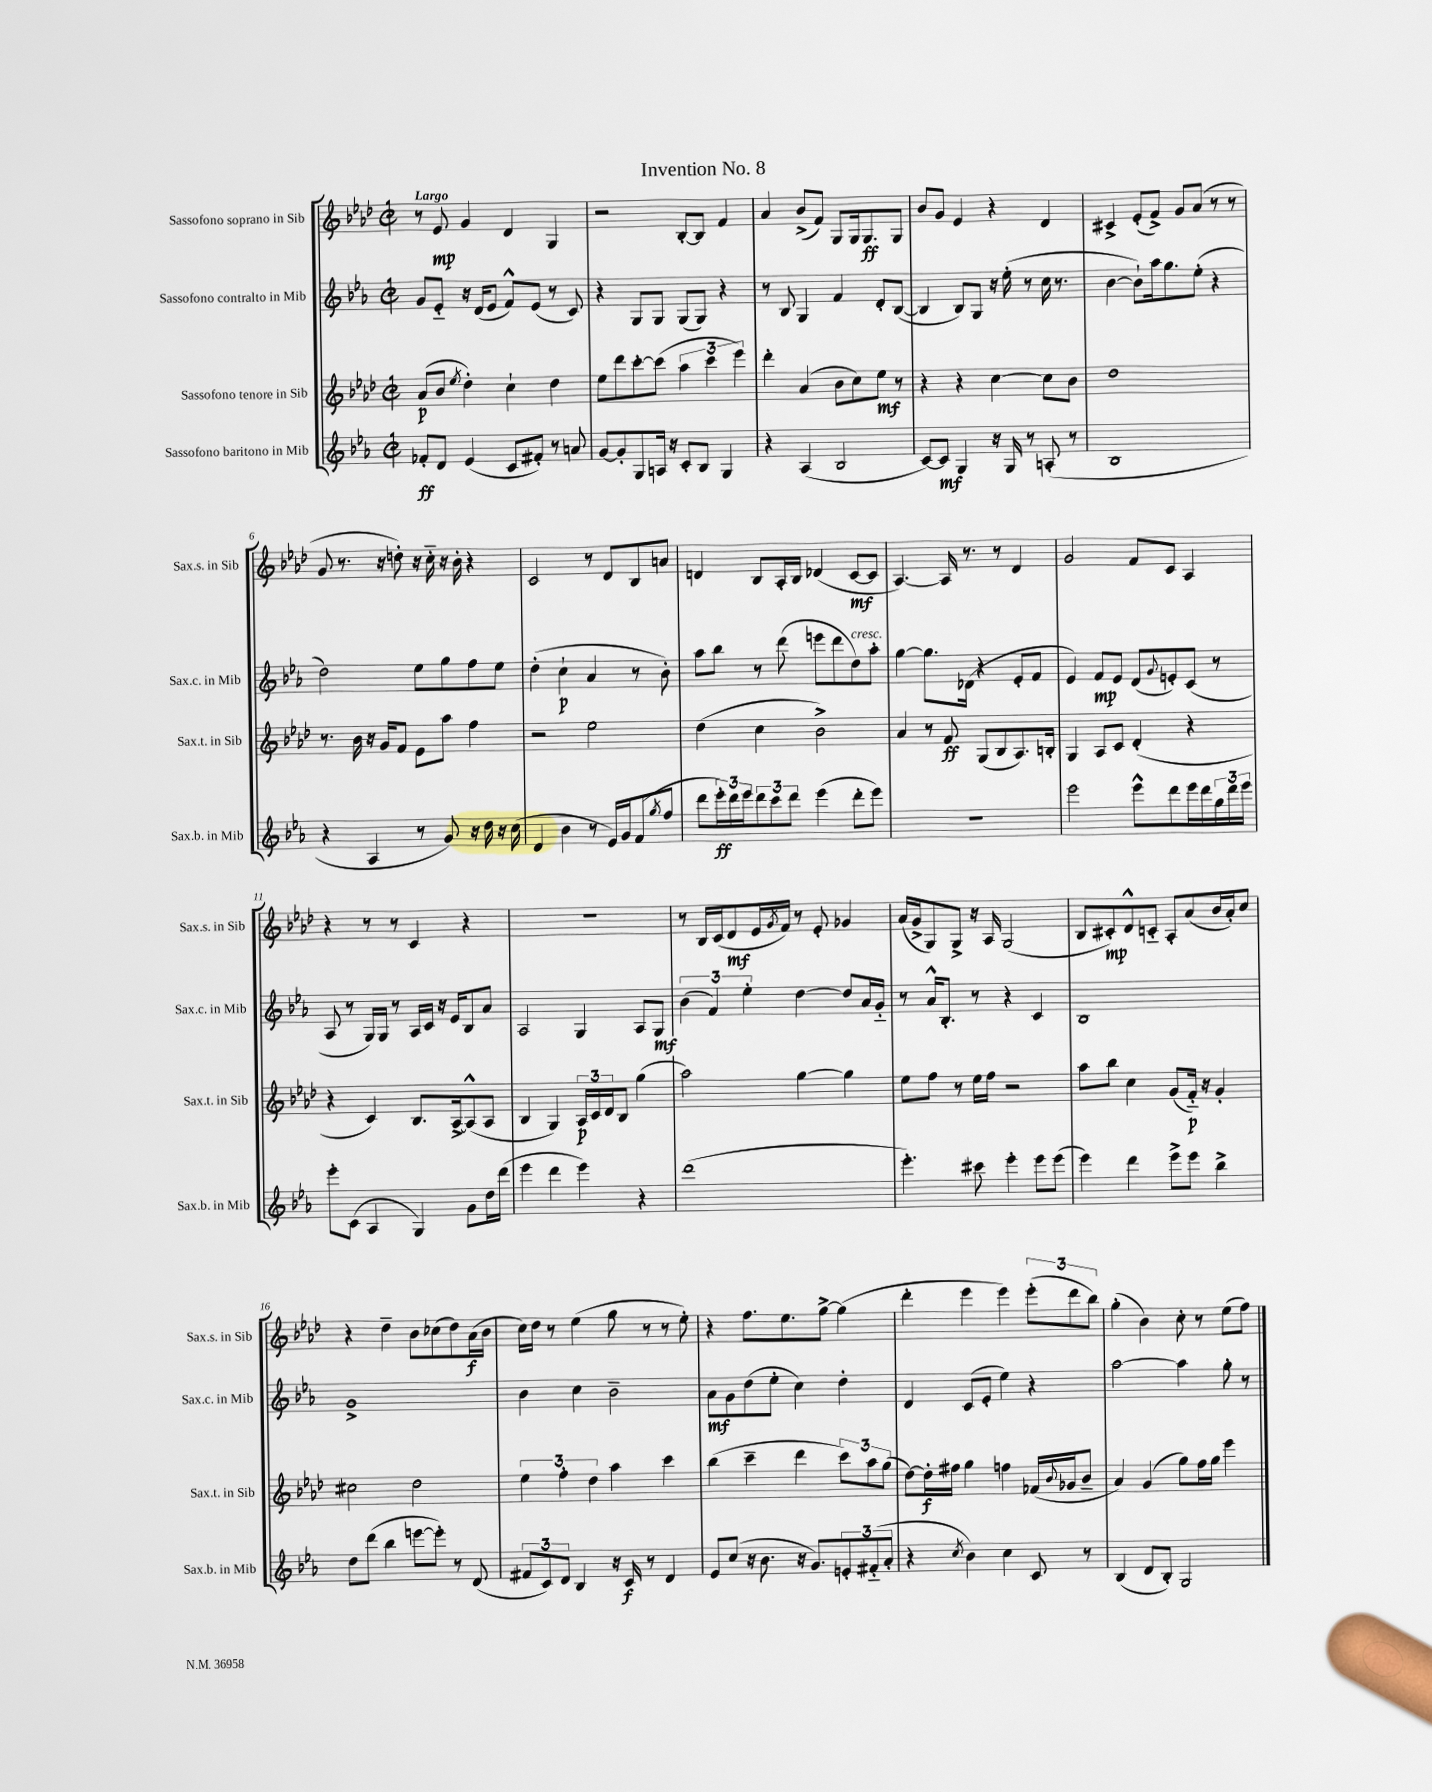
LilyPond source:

\header { title = "Invention No. 8" }
<<
\new StaffGroup <<
\new Staff = "s0" \with { instrumentName = "Sassofono soprano in Sib" shortInstrumentName = "Sax.s. in Sib" } {
    \clef treble \key aes \major \defaultTimeSignature \time 2/2 \tempo "Largo"
    r8 ees'8\mp g'4 des'4 g4 |
    r2 bes8~-. bes8 f'4 |
    aes'4 bes'8->( f'8) g8 g16 g8.\ff g8 |
    bes'8 g'8 ees'4 r4 des'4 |
    cis'4-> ees'8-.( f'8->) g'8 aes'8( r8 r8 |
    g'8 r8. r16 d''8-.) r16 c''16-_ r16 bes'16-. r4 |
    c'2 r8 des'8 bes8 a'8 |
    d'4 bes8 aes16-. bes16 des'4( c'8~\mf c'8 |
    aes4.~) aes16 r8. r8 des'4 |
    g'2 f'8 c'8 aes4 |
    r4 r8 r8 c'4 r4 |
    R1 |
    r8 bes16 c'16( des'8\mf ees'16 \acciaccatura { g'8 } f'16) r8 ees'8-. ges'4 |
    aes'16( g'16-> g8) g8-> r16 aes16 g2( |
    bes8 cis'8-.\mp) des'8-^ c'8-_ aes8-. aes'8( bes'16 aes'16-.) c''8 |
    r4 des''4-- bes'8 ces''8( des''8) aes'16\f( bes'16 |
    c''16) des''16 r8 ees''4( g''8 r8 r8 ees''8-.) |
    r4 f''8. ees''8. g''8~-> g''4( |
    des'''4-. ees'''4 ees'''4) \tuplet 3/2 { ees'''8-.( des'''8 bes''8) } |
    g''4-.( bes'4) c''8-. r8 ees''8( f''8) \bar "|." |
}
\new Staff = "s1" \with { instrumentName = "Sassofono contralto in Mib" shortInstrumentName = "Sax.c. in Mib" } {
    \clef treble \key ees \major \defaultTimeSignature \time 2/2
    g'8 ees'8-_ r16 d'16( ees'8 f'8-^) ees'8( r8 c'8) |
    r4 g8 g8 g8( g8) r4 |
    r8 bes8 g4 f'4 d'8-. bes8~( |
    bes4 bes8) g8 r16 ees''16-.( r8 c''16 r8. |
    bes'4~ bes'8-!) aes''16 g''8. ees''8-.( r4 |
    d''2) ees''8 g''8 f''8 ees''8 |
    d''4-.( c''4-!\p aes'4 r8 bes'8-.) |
    aes''8 bes''8 r8 d'''8( e'''8 d'''8 d''8^\markup { \italic "cresc." }) aes''8-. |
    g''4~ g''8. des'16( r4 ees'8-. f'8 |
    ees'4) f'8\mp ees'8 d'8( \appoggiatura { g'8 } e'8-.) c'8( r8 |
    aes8 r8 g16) g16 r8 aes16 c'16 r16 ees'16 bes8 aes'8 |
    aes2 g4 aes8 g8\mf |
    \tuplet 3/2 { bes'4( f'4) ees''4-. } d''4~ d''8 aes'16 g'16-_ |
    r8 aes'16-^ bes8.-. r8 r4 c'4 |
    bes1 |
    g'1-> |
    bes'4 c''4 bes'2-- |
    aes'8\mf g'8 d''8( ees''8-. c''4) d''4-. |
    d'4 c'8( ees'8-. ees''4) r4 |
    aes''2~ aes''4 g''8-. r8 \bar "|." |
}
\new Staff = "s2" \with { instrumentName = "Sassofono tenore in Sib" shortInstrumentName = "Sax.t. in Sib" } {
    \clef treble \key aes \major \defaultTimeSignature \time 2/2
    aes'8\p( bes'8 \acciaccatura { ees''8 } des''4-.) c''4-! des''4 |
    ees''8 des'''8 c'''8~-. c'''8( \tuplet 3/2 { aes''4 c'''4 ees'''4) } |
    des'''4-. aes'4( bes'8 c''8) ees''8\mf r8 |
    r4 r4 c''4~ c''8 bes'8 |
    des''1 |
    r8. bes'16 r16 g'16 f'8 ees'8 aes''8 f''4 |
    r2 ees''2 |
    des''4( c''4 bes'2->) |
    aes'4 r8 f'8\ff g8( bes8 aes8.) b16-. |
    g4 aes8 c'8 des'4-.( r4 |
    r4 c'4) bes8. aes16~-> aes8-^( aes8 |
    bes4 g4) \tuplet 3/2 { aes16\p c'16 des'16 } bes8 g''4( |
    aes''2) g''4~ g''4 |
    ees''8 f''8 r8 ees''16 f''16 r2 |
    aes''8 bes''8 c''4 g'8( f'16-_\p) r16 g'4-. |
    cis''2 des''2 |
    \tuplet 3/2 { ees''4 f''4-. des''4 } aes''4 c'''4 |
    bes''4( c'''4-- des'''4 \tuplet 3/2 { c'''8) aes''8 g''8( } |
    des''8~) des''16-.\f fis''16 g''4 f''4 fes'16( \appoggiatura { bes'8 } ges'16 bes'8-- |
    aes'4) g'4( g''8) f''16 g''16 ees'''4 \bar "|." |
}
\new Staff = "s3" \with { instrumentName = "Sassofono baritono in Mib" shortInstrumentName = "Sax.b. in Mib" } {
    \clef treble \key ees \major \defaultTimeSignature \time 2/2
    fes'8-.\ff d'8 ees'4( c'8 fis'8-.) r8 a'8 |
    g'8~ g'8-. g8 a16 r16 c'8-. bes8 g4 |
    r4 aes4( bes2 |
    c'8~) c'8\mf g4 r16 g16 r8 a8-.( r8 |
    bes1 |
    r4 aes4 r8 g'8) r16 d''16 r16 c''16( |
    d'4 bes'4 r8 ees'16) g'16 f'8( \acciaccatura { g''8 } f''8 |
    d'''8 \tuplet 3/2 { ees'''16-.\ff) d'''16 ees'''16 } \tuplet 3/2 { d'''8 c'''8 d'''8 } ees'''4( d'''8-. ees'''8) |
    R1 |
    ees'''2 ees'''8-^ d'''8 ees'''16 d'''16 \tuplet 3/2 { g''16 d'''16 ees'''16 } |
    ees'''8-. c'8( aes4 g4) g'8 d''16 d'''16( |
    ees'''4 d'''4 ees'''4) r4 |
    d'''1( |
    ees'''4.-.) cis'''8 ees'''4-. ees'''8 ees'''8( |
    ees'''4) d'''4 ees'''8-> ees'''8 bes''4-> |
    d''8 d'''8( bes''4 e'''8~ e'''8-.) r8 d'8( |
    \tuplet 3/2 { fis'8 c'8) d'8 } bes4 r16 c'16\f r8 d'4 |
    ees'8 c''8( r16 bes'8. r16 g'8.) \tuplet 3/2 { e'8-. fis'8-_( aes'8-. } |
    r4 \acciaccatura { c''8 } bes'4) c''4 c'8 r8 |
    bes4( d'8 bes8-.) g2 \bar "|." |
}
>>
>>
